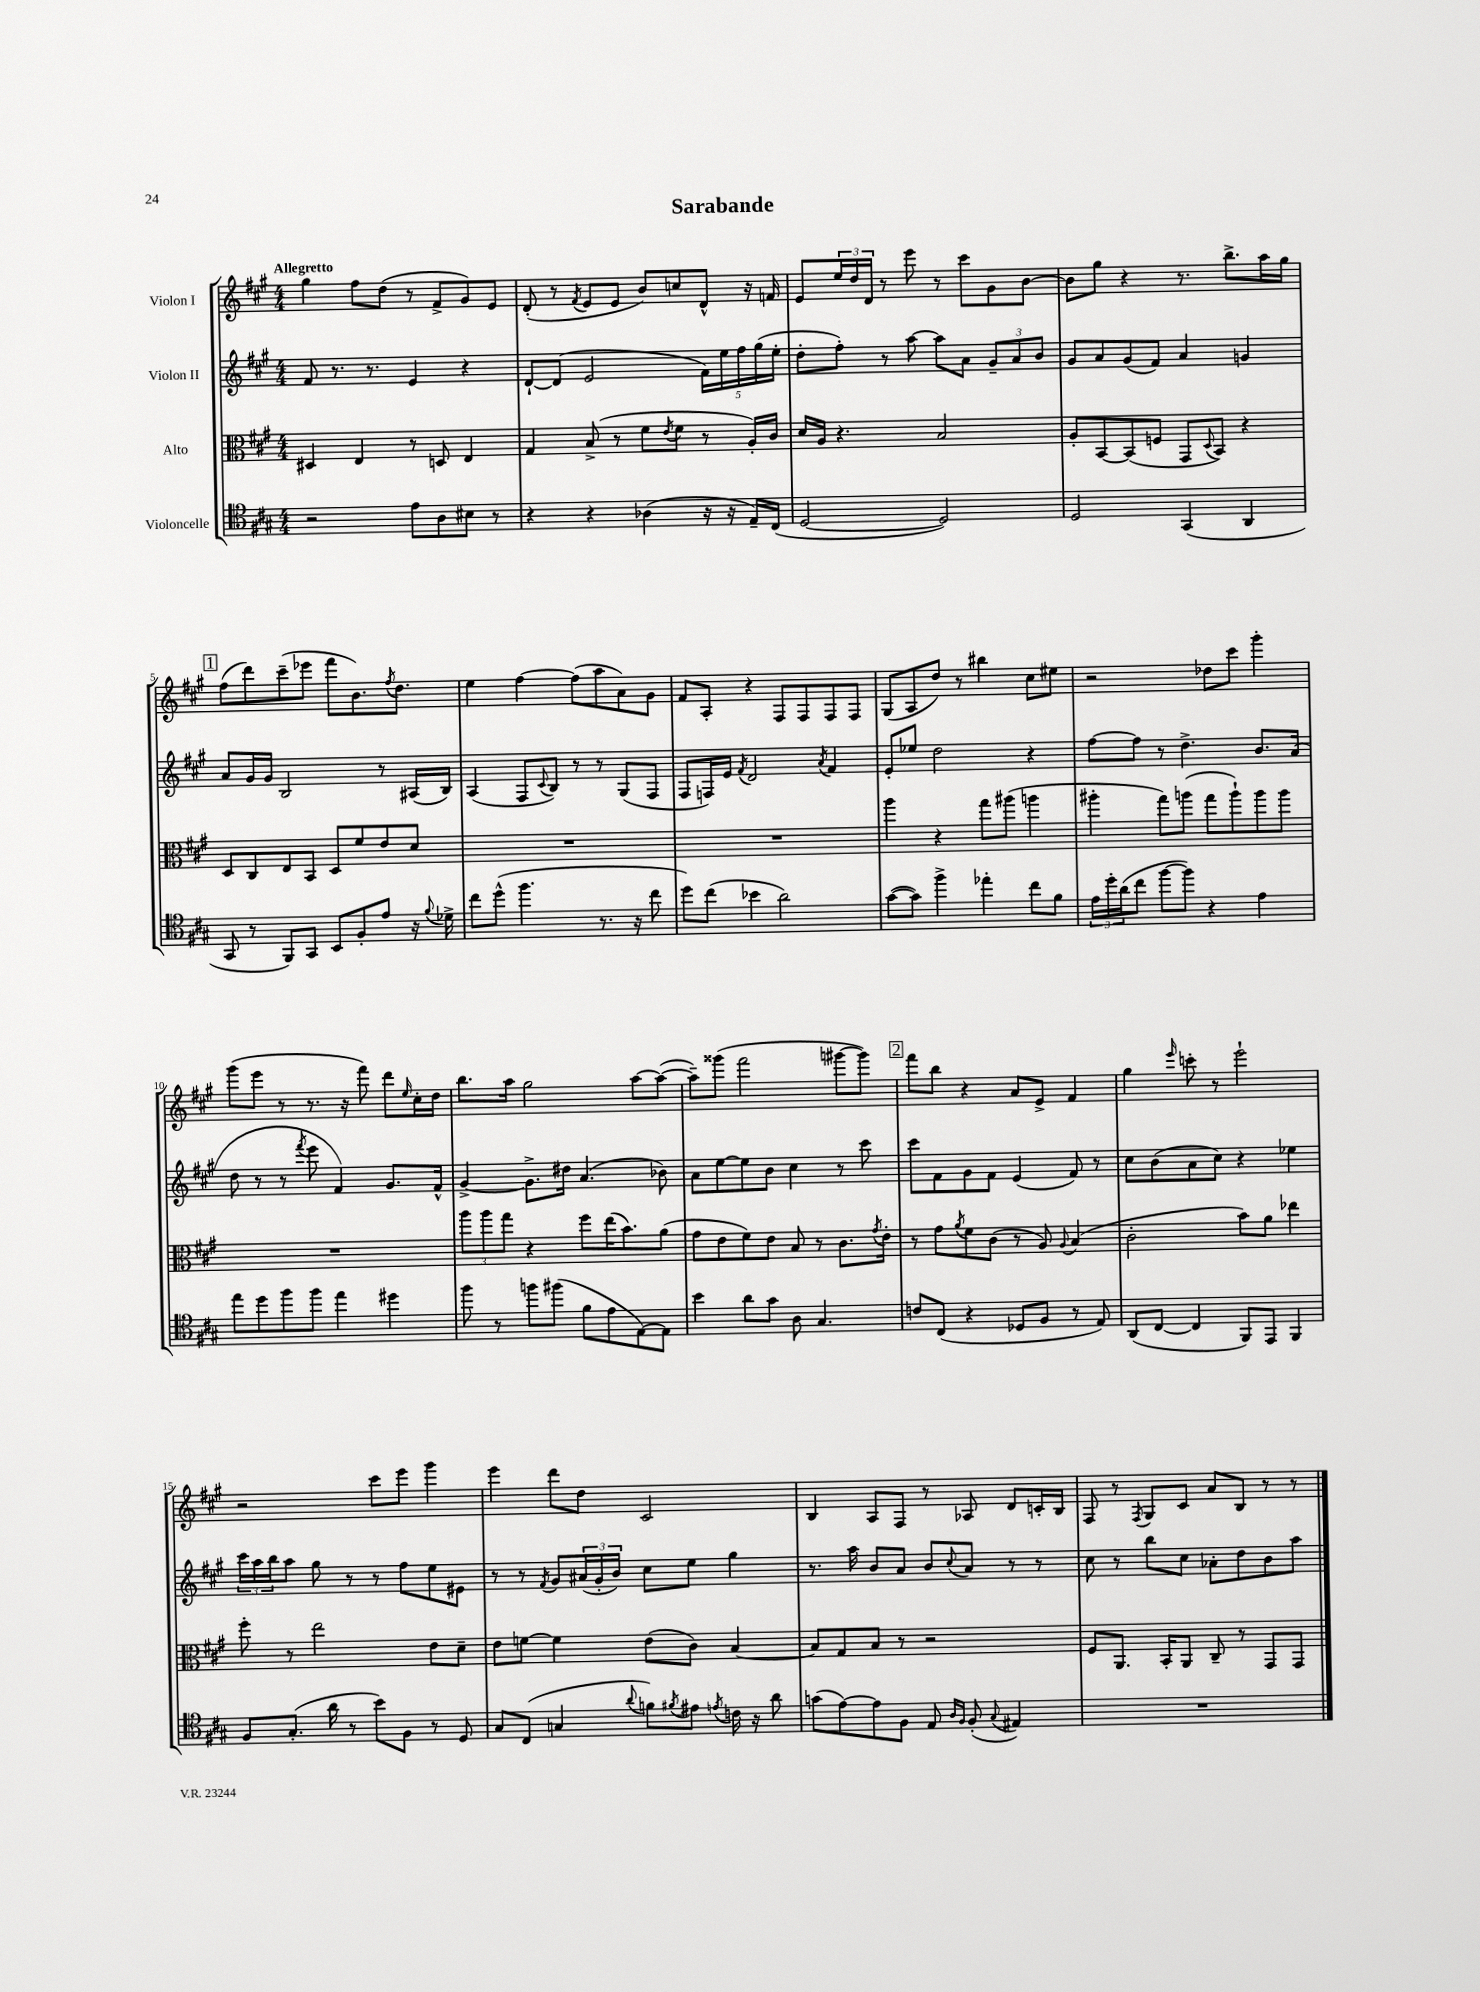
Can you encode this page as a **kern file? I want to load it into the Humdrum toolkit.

**kern	**kern	**kern	**kern
*staff4	*staff3	*staff2	*staff1
*clefC4	*clefC3	*clefG2	*clefG2
*k[f#c#g#]	*k[f#c#g#]	*k[f#c#g#]	*k[f#c#g#]
*M4/4	*M4/4	*M4/4	*M4/4
2r	4D#	8f#	4gg#
.	.	8.r	.
.	4E	.	8ff#
.	.	8.r	.
.	.	.	(8dd
8e	8r	4e	8r
8A	8D	.	8f#^
8B#	4E	4r	8g#)
8r	.	.	8e
=	=	=	=
4r	4G#	[8d`	(8d'
.	.	(8d]	8r
.	.	.	8qf#
4r	(8B^	2e	8e
.	8r	.	8e
(4A-	8f#	.	8b)
.	8qe	.	.
.	8f#	.	8cc
16r	8r	20f#)	8d^^
.	.	20ee	.
16r	.	.	.
.	.	20ff#	.
16E~)	16A')	.	16r
.	.	(20gg#	.
(16C#	16c#	.	16f
.	.	20ee'	.
=	=	=	=
[2D	16d	8dd'	8e
.	16A	.	.
.	4.r	8ff#')	24ee
.	.	.	24dd
.	.	.	24d
.	.	8r	8r
.	.	[8aa	8eee
2D])	2B	8aa]	8r
.	.	8a	8ccc#
.	.	12g#~	8g#
.	.	12a	.
.	.	.	[8b
.	.	12b	.
=	=	=	=
2D	8A'	8g#	8b]
.	[8BB	8a	8gg#
.	(8BB]	(8g#	4r
.	8F	8f#)	.
(4GG#	8GG#	4a	8.r
.	8qqD	.	.
.	8BB)	.	.
.	.	.	8.bb^
4AA	4r	4g	.
.	.	.	16aa
.	.	.	16gg#
=	=	=	=
8GG#	8D	8a	(8ff#
8r	8C#	16g#	8ddd)
.	.	16g#	.
8FF#)	8E	2B	(8ccc#~
8GG#	8BB	.	8eee-
8BB	8D	.	8fff#
8F#'	8f#	.	8.b)
8e	8e	8r	.
.	.	.	8qff#
.	.	.	8.dd
16r	8d	(16A#	.
8qqf#	.	.	.
16d-^	.	16B)	.
=	=	=	=
8cc#	1r	(4A	4ee
(8dd^^	.	.	.
4.ff#	.	8F#	[4ff#
.	.	8qqc#	.
.	.	8B)	.
.	.	8r	(8ff#]
8.r	.	8r	8aa
.	.	(8G#	8a)
16r	.	.	.
8cc#	.	8F#	8g#
=	=	=	=
8dd)	1r	8F#	8f#
(8cc#	.	16F)	8A'
.	.	16e	.
.	.	8qf#	.
4b-	.	2d	4r
2a)	.	.	8F#
.	.	.	8F#
.	.	8qa	.
.	.	4f#	8F#
.	.	.	8F#
=	=	=	=
([8g#	4aa	8e'	(8G#
8g#])	.	8ee-	8A
4ff#^	4r	2dd	8dd)
.	.	.	8r
4ee-'	8gg#	.	4bb#
.	(8aa#	.	.
8cc#	4aa	4r	8cc#
8f#	.	.	8ee#
=	=	=	=
24e	4aa#'	[8ff#	2r
24dd'	.	.	.
(24a	.	.	.
8cc#	.	8ff#]	.
[8ff#	8gg#)	8r	.
8ff#])	(8aa	4.dd^	.
4r	8gg#	.	8dd-
.	8aa`)	.	8ccc#
4e	8aa	8.b	4ggg#'
.	8aa	.	.
.	.	(16a	.
=	=	=	=
8ee	1r	8dd	(8ggg#
8dd	.	8r	8eee
8ff#	.	8r	8r
.	.	8qfff#	.
8ff#	.	8eee	8.r
4ee	.	4f#)	.
.	.	.	16r
.	.	.	8fff#)
4dd#	.	8.g#	8ddd
.	.	.	16qqee
.	.	.	16cc#'
.	.	16f#^^	16dd
=	=	=	=
8ff#	12aa	[4g#^	8.bb
.	12aa	.	.
8r	.	.	.
.	12gg#	.	.
.	.	.	16aa
8ff	4r	8.g#^]	2gg#
(8ff#	.	.	.
.	.	16dd#	.
8f#	8ff#	(4.a	.
8e	(16ee	.	.
.	8.b)	.	.
[8E)	.	.	[8aa
8E]	(8a	8b-)	(8aa_
=	=	=	=
4b	8g#	8a	8aa~])
.	8e	[8ee	(8ggg##
8a	8f#)	8ee]	2fff#
8g#	8e	8b	.
8A	8B	4cc#	.
4.G#	8r	.	.
.	8.c#	8r	[8ggg#
.	.	8ccc#	8ggg#])
.	8qg#	.	.
.	16e'	.	.
=	=	=	=
8c	8r	8ccc#	8fff#
(8C#	8g#	8f#	8bb
.	8qa	.	.
4r	8f#	8g#	4r
.	(8c#	8f#	.
8D-	8r	(4e	8a
8F#	8A)	.	8e^
.	8qqA	.	.
8r	(4B	8f#)	4f#
8E)	.	8r	.
=	=	=	=
(8AA	2c#'	8cc#	4gg#
[8C#	.	(8b	.
.	.	.	16qqeee
4C#]	.	8a	8ccc'
.	.	8cc#)	8r
8FF#)	8b)	4r	2eee`
8EE	8a	.	.
4FF#	4ee-	4ee-	.
=	=	=	=
8F#	8ff#'	24ccc#	2r
.	.	24aa	.
.	.	24bb	.
(8.G#'	8r	8aa	.
.	2ee	8gg#	.
16a	.	.	.
8r	.	8r	.
8b)	.	8r	8ccc#
8F#	.	8ff#	8eee
8r	8e	8ee	4ggg#
8D	8d~	8e#	.
=	=	=	=
8G#	8e	8r	4eee
(8C#	[8f	8r	.
.	.	8qf#	.
4G	4f]	8g#	8ddd
.	.	(24a#	8dd
.	.	24g#'	.
.	.	24b)	.
8qqa	.	.	.
8f)	(8e	8cc#	2c#
8qf#	.	.	.
8e#	8c#)	8ee	.
8qe	.	.	.
16c	[4B	4gg#	.
16r	.	.	.
8a	.	.	.
=	=	=	=
(8g	8B]	8.r	4B
[8e)	8G#	.	.
.	.	16aa	.
8e]	8B	8b	8A
8F#	8r	8a	8F#
8E	2r	8b	8r
16qqA	.	.	.
16qqF#	.	8qqcc#	.
(8F#'	.	8a	8A-
8qqG#	.	.	.
4E#)	.	8r	8d
.	.	8r	16c'
.	.	.	16B
=	=	=	=
1r	8F#	8cc#	8F#
.	8.AA	8r	8r
.	.	.	8qF#
.	.	8bb	8G#
.	16BB'	.	.
.	8AA	8cc#	8c#
.	8C#~	8a-'	8a
.	8r	8dd	8B
.	8GG#	8b	8r
.	8GG#	8aa	8r
==	==	==	==
*-	*-	*-	*-
